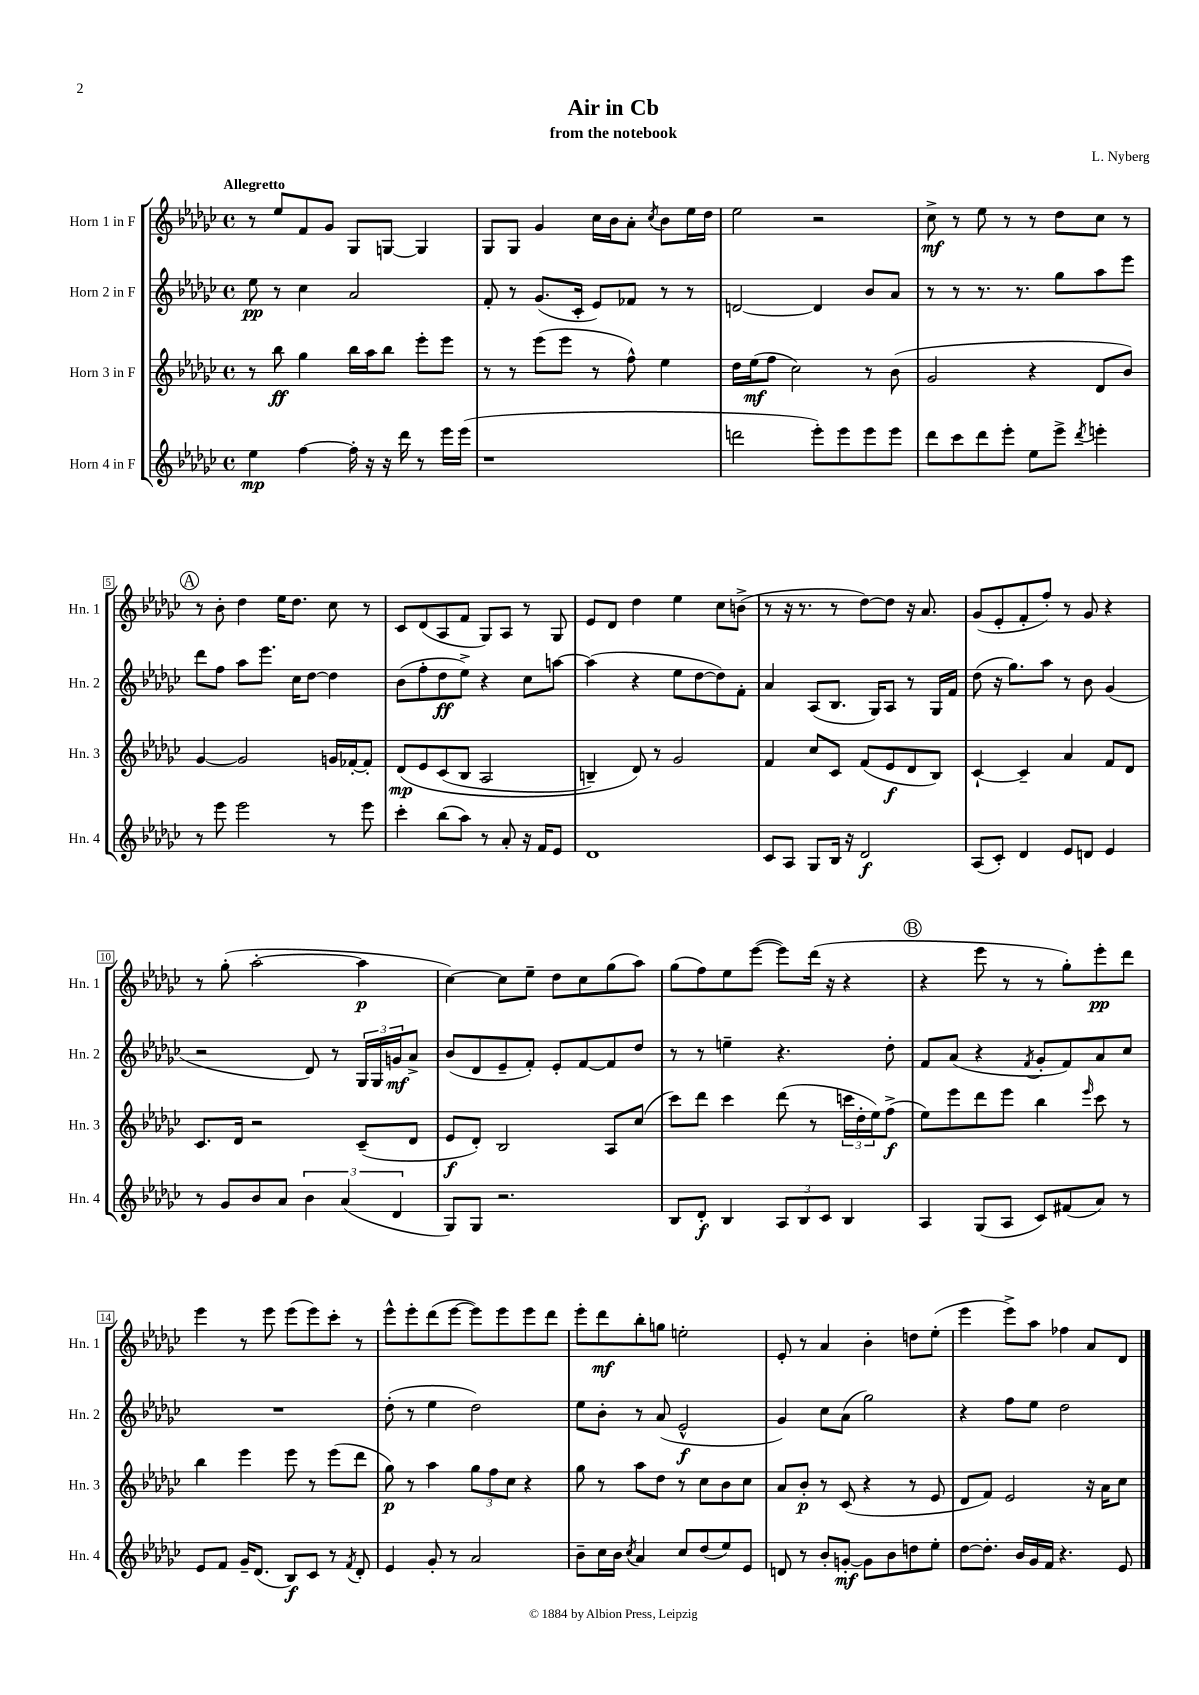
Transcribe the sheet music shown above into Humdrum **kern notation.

**kern	**dynam	**kern	**dynam	**kern	**dynam	**kern	**dynam
*part4	*part4	*part3	*part3	*part2	*part2	*part1	*part1
*staff4	*staff4	*staff3	*staff3	*staff2	*staff2	*staff1	*staff1
*I"Horn 4 in F	*	*I"Horn 3 in F	*	*I"Horn 2 in F	*	*I"Horn 1 in F	*
*I'Hn. 4	*	*I'Hn. 3	*	*I'Hn. 2	*	*I'Hn. 1	*
*clefG2	*	*clefG2	*	*clefG2	*	*clefG2	*
*k[b-e-a-d-g-c-]	*	*k[b-e-a-d-g-c-]	*	*k[b-e-a-d-g-c-]	*	*k[b-e-a-d-g-c-]	*
*M4/4	*	*M4/4	*	*M4/4	*	*M4/4	*
*met(c)	*	*met(c)	*	*met(c)	*	*met(c)	*
=1	=1	=1	=1	=1	=1	=1	=1
!	!	!	!	!	!	!LO:TX:a:B:t=Allegretto	!
4ee-\	mp	8r	.	8ee-\	pp	8r	.
.	.	8bb-\	ff	8r	.	8ee-/L	.
[4ff\	.	4gg-\	.	4cc-\	.	8f/	.
.	.	.	.	.	.	8g-/J	.
16ff'\]	.	16bb-\LL	.	2a-/	.	8G-/L	.
16r	.	16aa-\J	.	.	.	.	.
16r	.	8bb-\J	.	.	.	[8Gn/J	.
16ddd-\	.	.	.	.	.	.	.
8r	.	8eee-'\L	.	.	.	4G/]	.
16eee-\LL	.	8eee-\J	.	.	.	.	.
(16eee-\JJ	.	.	.	.	.	.	.
=2	=2	=2	=2	=2	=2	=2	=2
1r	.	8r	.	8f'/	.	8G-/L	.
.	.	8r	.	8r	.	8G-/J	.
.	.	(8eee-\L	.	(8.g-/L	.	4g-/	.
.	.	8eee-\J	.	.	.	.	.
.	.	.	.	16c-'/Jk	.	.	.
.	.	8r	.	8e-/L)	.	16cc-\LL	.
.	.	.	.	.	.	16b-\J	.
.	.	8ff^^\)	.	8f-X/J	.	8a-'\J	.
.	.	.	.	.	.	8qcc-/	.
.	.	4ee-\	.	8r	.	8b-\L	.
.	.	.	.	8r	.	16ee-\L	.
.	.	.	.	.	.	16dd-\JJ	.
=3	=3	=3	=3	=3	=3	=3	=3
2dddn\	.	16dd-\LL	.	[2dn/	.	2ee-\	.
.	.	(16ee-\J	mf	.	.	.	.
.	.	8ff\J	.	.	.	.	.
.	.	2cc-\)	.	.	.	.	.
8eee-'\L)	.	.	.	4d/]	.	2r	.
8eee-\	.	.	.	.	.	.	.
8eee-\	.	8r	.	8b-/L	.	.	.
8eee-\J	.	(8b-\	.	8a-/J	.	.	.
=4	=4	=4	=4	=4	=4	=4	=4
8ddd-\L	.	2g-/	.	8r	.	8cc-^\	mf
8ccc-\	.	.	.	8r	.	8r	.
8ddd-\	.	.	.	8.r	.	8ee-\	.
8eee-'\J	.	.	.	.	.	8r	.
.	.	.	.	8.r	.	.	.
8ee-\L	.	4r	.	.	.	8r	.
8eee-^\J	.	.	.	8gg-\L	.	8dd-\L	.
8qddd-/	.	.	.	.	.	.	.
4eeen'\	.	8d-/L	.	8aa-\	.	8cc-\J	.
.	.	8b-/J)	.	8eee-\J	.	8r	.
!!LO:LB:g=z
!!LO:REH:place=s1:t=A
=5	=5	=5	=5	=5	=5	=5	=5
8r	.	[4g-/	.	8ddd-\L	.	8r	.
8eee-\	.	.	.	8ff\J	.	8b-'\	.
2eee-\	.	2g-/]	.	8aa-\L	.	4dd-\	.
.	.	.	.	8.eee-\J	.	.	.
.	.	.	.	.	.	16ee-\KL	.
.	.	.	.	16cc-\KL	.	8.dd-\J	.
.	.	.	.	[8dd-\J	.	.	.
8r	.	16gn/LL	.	4dd-\]	.	8cc-\	.
.	.	[16f-X'/J	.	.	.	.	.
8eee-\	.	8f-'/J]	.	.	.	8r	.
=6	=6	=6	=6	=6	=6	=6	=6
4ccc-'\	.	(8d-/L	mp	(8b-\L	.	8c-/L	.
.	.	8e-/	.	8ff'\	.	(8d-/	.
(8bb-\L	.	(8c-/	.	8dd-\	ff	8A-/	.
8aa-\J)	.	8B-/J	.	8ee-^\J)	.	8f/J	.
8r	.	2A-/	.	4r	.	8G-/L)	.
8a-'/	.	.	.	.	.	8A-/J	.
16r	.	.	.	8cc-\L	.	8r	.
16f/KL	.	.	.	.	.	.	.
8e-/J	.	.	.	[8aan\J	.	8G-/	.
=7	=7	=7	=7	=7	=7	=7	=7
1d-	.	4Bn~/)	.	(4aa\]	.	8e-/L	.
.	.	.	.	.	.	8d-/J	.
.	.	8d-/)	.	4r	.	4dd-\	.
.	.	8r	.	.	.	.	.
.	.	2g-/	.	8ee-\L	.	4ee-\	.
.	.	.	.	[8dd-\	.	.	.
.	.	.	.	8dd-\])	.	8cc-\L	.
.	.	.	.	8f'\J	.	(8bn^\J	.
=8	=8	=8	=8	=8	=8	=8	=8
8c-/L	.	4f/	.	4a-/	.	8r	.
8A-/J	.	.	.	.	.	16r	.
.	.	.	.	.	.	8.r	.
8G-/L	.	8cc-/L	.	(8A-/L	.	.	.
16B-/Jk	.	8c-/J	.	8.B-/J	.	8r	.
16r	.	.	.	.	.	.	.
2d-/	f	(8f/L	.	.	.	[8dd-\L)	.
.	.	.	.	16G-/KL)	.	.	.
.	.	8e-/	f	8A-/J	.	8dd-\J]	.
.	.	8d-/	.	8r	.	16r	.
.	.	.	.	.	.	8.a-/	.
.	.	8B-/J)	.	16G-/LL	.	.	.
.	.	.	.	16f/JJ	.	.	.
=9	=9	=9	=9	=9	=9	=9	=9
(8A-/L	.	[4c-`/	.	(8dd-\	.	(8g-/L	.
8c-'/J)	.	.	.	16r	.	8e-'/	.
.	.	.	.	8.gg-\L)	.	.	.
4d-/	.	4c-~/]	.	.	.	8f'/	.
.	.	.	.	8aa-\J	.	8ff'/J)	.
8e-/L	.	4a-/	.	8r	.	8r	.
8dn/J	.	.	.	8b-\	.	8g-/	.
4e-/	.	8f/L	.	(4g-/	.	4r	.
.	.	8d-/J	.	.	.	.	.
!!LO:LB:g=z
=10	=10	=10	=10	=10	=10	=10	=10
8r	.	8.c-/L	.	2r	.	8r	.
8g-/L	.	.	.	.	.	(8gg-'\	.
.	.	16d-/Jk	.	.	.	.	.
8b-/	.	2r	.	.	.	[2aa-'\	.
8a-/J	.	.	.	.	.	.	.
6b-\	.	.	.	8d-/)	.	.	.
.	.	.	.	8r	.	.	.
(6a-/	.	.	.	.	.	.	.
.	.	(8c-~/L	.	24G-/LL	.	4aa-\]	p
.	.	.	.	24G-/	.	.	.
6d-/	.	.	.	24gn/J	mf	.	.
.	.	8d-/J	.	8a-^/J	.	.	.
=11	=11	=11	=11	=11	=11	=11	=11
8G-/L)	.	8e-/L	f	(8b-/L	.	[4cc-\)	.
8G-/J	.	8d-'/J)	.	8d-/	.	.	.
2.r	.	2B-/	.	8e-~/	.	8cc-\L]	.
.	.	.	.	8f'/J)	.	8ee-~\J	.
.	.	.	.	8e-'/L	.	8dd-\L	.
.	.	.	.	[8f/	.	8cc-\	.
.	.	8A-/L	.	8f/]	.	(8gg-\	.
.	.	(8cc-/J	.	8dd-/J	.	8aa-\J)	.
=12	=12	=12	=12	=12	=12	=12	=12
8B-/L	.	8ccc-\L)	.	8r	.	(8gg-\L	.
8d-'/J	f	8ddd-\J	.	8r	.	8ff\)	.
4B-/	.	4ccc-\	.	4een~\	.	8ee-\	.
.	.	.	.	.	.	([8eee-\J	.
12A-/L	.	(8ddd-\	.	4.r	.	8eee-\L])	.
12B-/	.	.	.	.	.	.	.
.	.	8r	.	.	.	(16ddd-\Jk	.
12c-/J	.	.	.	.	.	.	.
.	.	.	.	.	.	16r	.
4B-/	.	24cccn\LL	.	.	.	4r	.
.	.	24dd-'\	.	.	.	.	.
.	.	24ee-\J)	.	.	.	.	.
.	.	(8ff^\J	f	8dd-'\	.	.	.
!!LO:REH:place=s1:t=B
=13	=13	=13	=13	=13	=13	=13	=13
4A-/	.	8ee-\L)	.	8f/L	.	4r	.
.	.	8eee-\	.	(8a-/J	.	.	.
(8G-/L	.	8ddd-\	.	4r	.	8eee-\	.
8A-/J	.	8eee-\J	.	.	.	8r	.
.	.	.	.	8qf/	.	.	.
8c-/L)	.	4bb-\	.	8g-'/L	.	8r	.
(8f#X/	.	.	.	8f/)	.	8gg-'\L)	.
.	.	16qqeee-/	.	.	.	.	.
8a-/J)	.	8ccc-\	.	8a-/	.	8eee-'\	pp
8r	.	8r	.	8cc-/J	.	8ddd-\J	.
!!LO:LB:g=z
=14	=14	=14	=14	=14	=14	=14	=14
8e-/L	.	4bb-\	.	1r	.	4eee-\	.
8f/J	.	.	.	.	.	.	.
16g-~/KL	.	4eee-\	.	.	.	8r	.
(8.d-/J	.	.	.	.	.	.	.
.	.	.	.	.	.	8eee-\	.
8B-/L)	f	8eee-\	.	.	.	(8eee-\L	.
8c-/J	.	8r	.	.	.	8eee-\)	.
8r	.	(8eee-\L	.	.	.	8ccc-'\J	.
8qf/	.	.	.	.	.	.	.
8d-'/	.	8ddd-\J	.	.	.	8r	.
=15	=15	=15	=15	=15	=15	=15	=15
4e-/	.	8gg-\)	p	(8dd-'\	.	8eee-^^\L	.
.	.	8r	.	8r	.	8eee-'\	.
8g-'/	.	4aa-\	.	4ee-\	.	(8ddd-\	.
8r	.	.	.	.	.	[8eee-\J	.
2a-/	.	12gg-\L	.	2dd-\)	.	8eee-\L])	.
.	.	12ff\	.	.	.	.	.
.	.	.	.	.	.	8eee-\	.
.	.	12cc-\J	.	.	.	.	.
.	.	4r	.	.	.	8eee-\	.
.	.	.	.	.	.	8ddd-\J	.
=16	=16	=16	=16	=16	=16	=16	=16
8b-~\L	.	8gg-\	.	8ee-\L	.	8eee-'\L	.
16cc-\L	.	8r	.	8b-'\J	.	8ddd-\	mf
16b-\JJ	.	.	.	.	.	.	.
8qcc-/	.	.	.	.	.	.	.
4a-/	.	8aa-\L	.	8r	.	8bb-'\	.
.	.	8dd-\J	.	(8a-/	.	8ggn\J	.
8cc-/L	.	8r	.	2e-^^/	f	2een'\	.
(8dd-/	.	8cc-\L	.	.	.	.	.
8ee-/)	.	8b-\	.	.	.	.	.
8e-/J	.	8cc-\J	.	.	.	.	.
=17	=17	=17	=17	=17	=17	=17	=17
8dn/	.	8a-/L	.	4g-/)	.	8e-'/	.
8r	.	8b-'/J	p	.	.	8r	.
8b-'/L	.	8r	.	8cc-\L	.	4a-/	.
[8gn'/J	mf	(8c-/	.	(8a-\J	.	.	.
8g\L]	.	4r	.	2gg-\)	.	4b-'\	.
8b-\	.	.	.	.	.	.	.
8ddn\	.	8r	.	.	.	8ddn\L	.
8ee-'\J	.	8e-/	.	.	.	(8ee-'\J	.
=18	=18	=18	=18	=18	=18	=18	=18
[8dd-\L	.	8d-/L	.	4r	.	4eee-\	.
8.dd-'\J]	.	8f/J)	.	.	.	.	.
.	.	2e-/	.	8ff\L	.	8eee-^\L)	.
16b-/LL	.	.	.	.	.	.	.
16g-/	.	.	.	8ee-\J	.	8aa-\J	.
16f/JJ	.	.	.	.	.	.	.
4.r	.	.	.	2dd-\	.	4ff-X\	.
.	.	16r	.	.	.	8a-/L	.
.	.	16a-\KL	.	.	.	.	.
8e-/	.	8cc-\J	.	.	.	8d-/J	.
==	==	==	==	==	==	==	==
*-	*-	*-	*-	*-	*-	*-	*-
